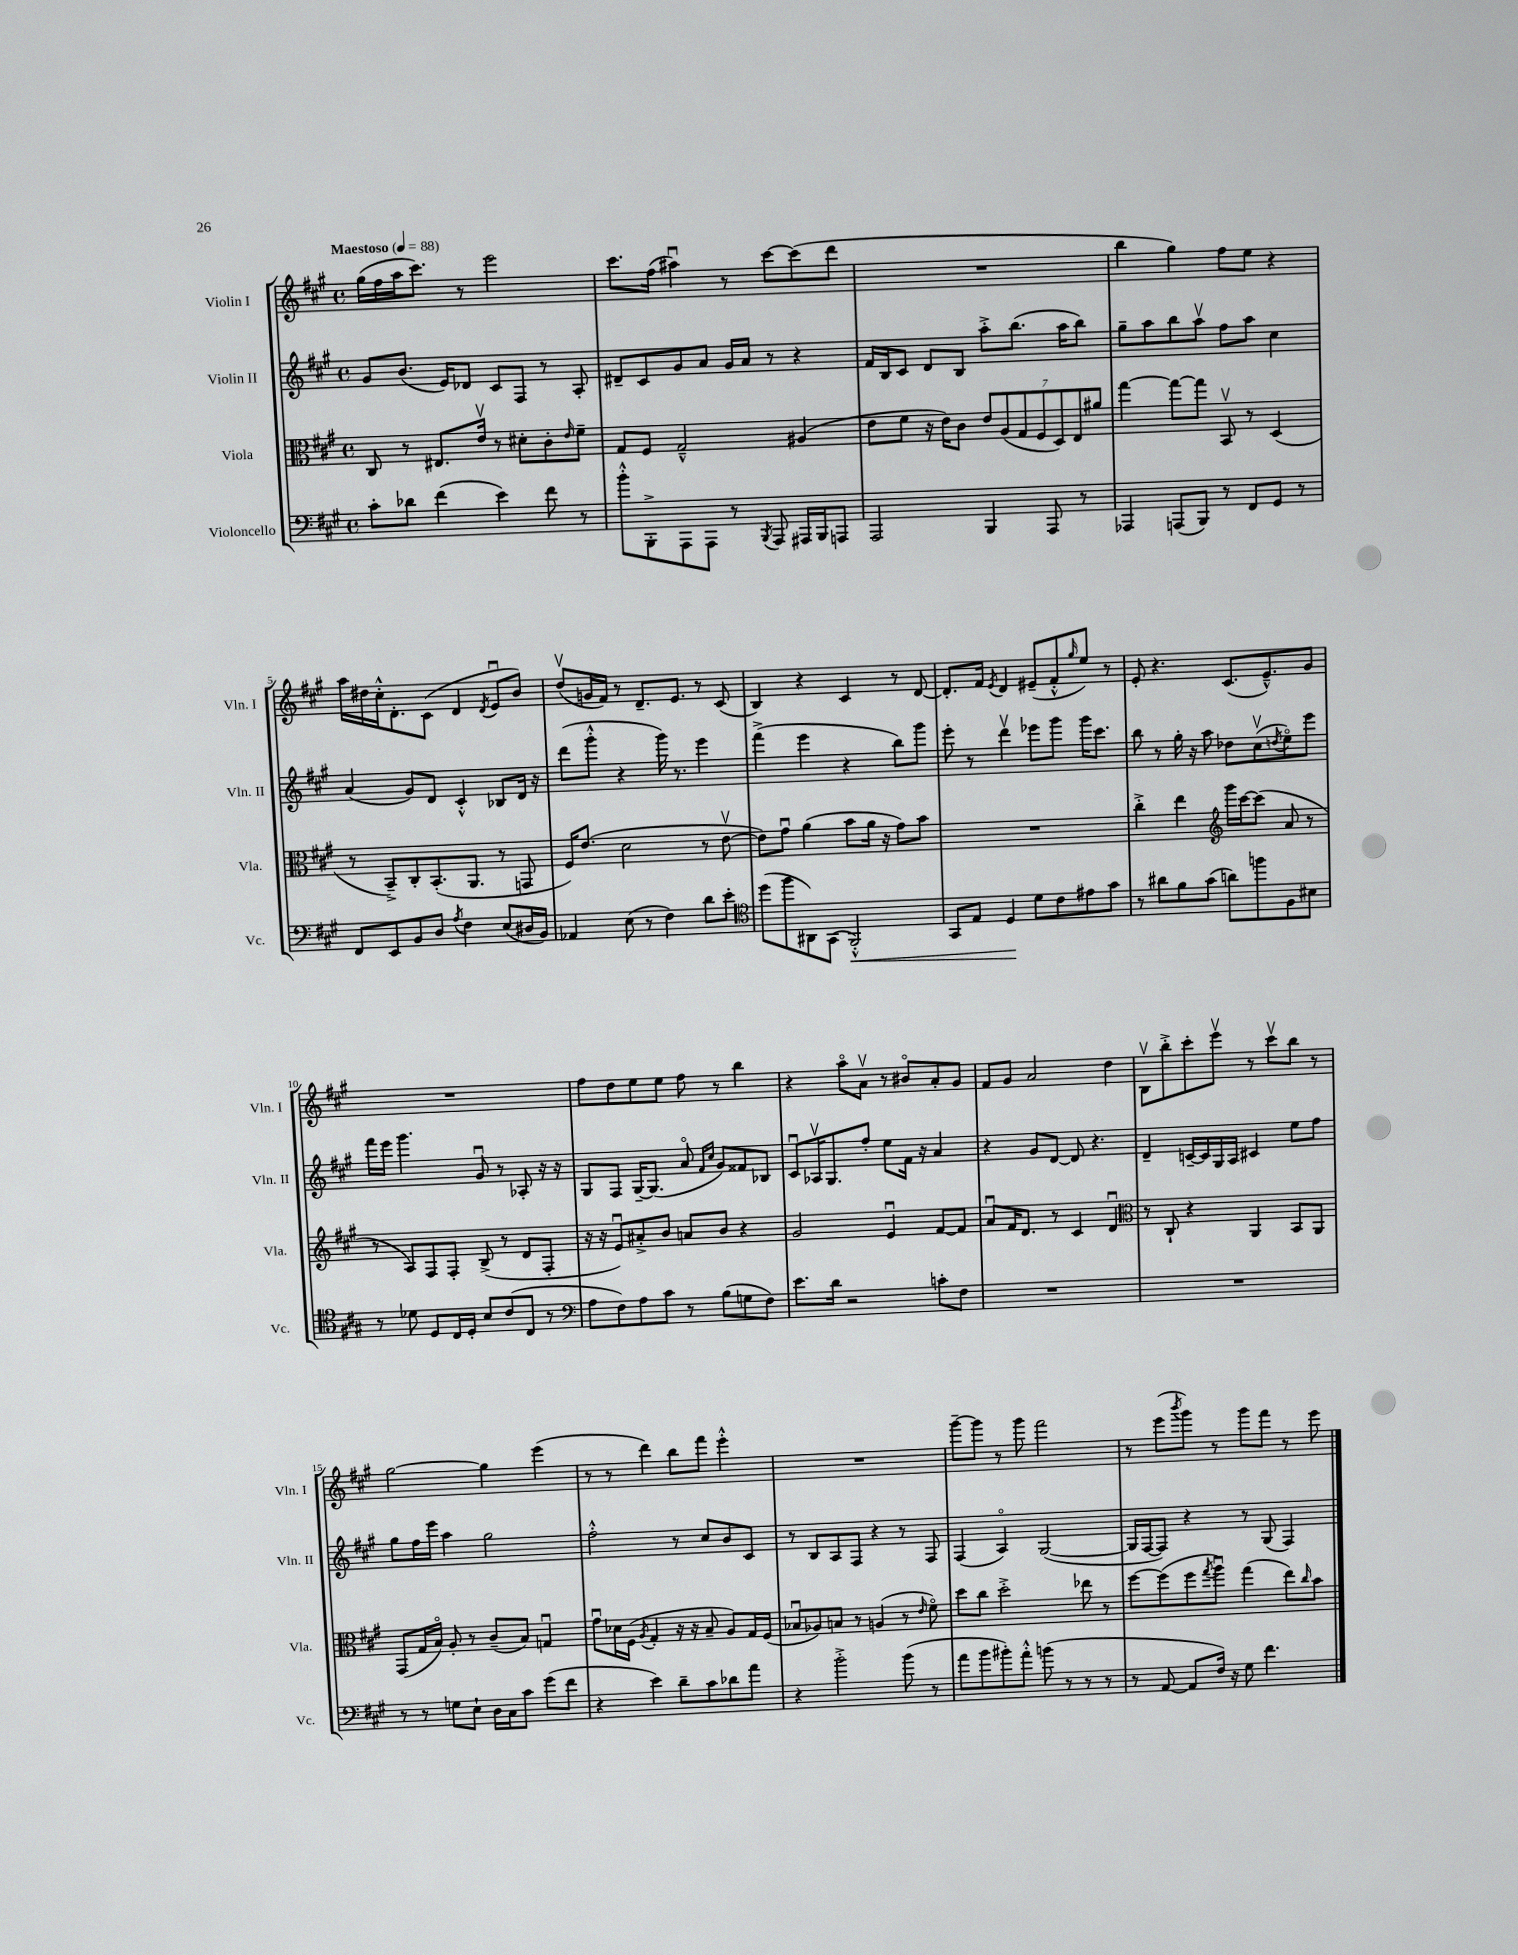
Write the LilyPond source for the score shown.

<<
\new StaffGroup <<
\new Staff = "s0" \with { instrumentName = "Violin I" shortInstrumentName = "Vln. I" } {
    \clef treble \key a \major \defaultTimeSignature \time 4/4 \tempo "Maestoso" 4 = 88
    gis''16( fis''16 a''16 cis'''8.) r8 e'''2 |
    cis'''8. fis''16( ais''4\downbow) r8 cis'''8~ cis'''8( d'''8 |
    R1 |
    b''4 gis''4) fis''8 e''8 r4 |
    a''16 dis''16 cis''16-.-^ d'8.-. cis'8( d'4 \acciaccatura { d'8 } e'8\downbow b'8) |
    d''8\upbow( g'16 fis'16) r8 d'8.-- e'8. r8 cis'8( |
    b4) r4 cis'4 r8 d'8~ |
    d'8.-. fis'16 \acciaccatura { e'8 } d'4 eis'8--( fis'8-.-^ \grace { gis''16 } e''8) r8 |
    e'8-. r4. cis'8.( e'8.---^) gis'8 |
    R1 |
    fis''8 d''8 e''8 e''8 fis''8 r8 b''4 |
    r4 a''8\flageolet a'8\upbow r8 bis'8\flageolet a'8-. gis'8 |
    fis'8 gis'8 a'2 d''4 |
    b8\upbow b''8-.-> cis'''8-. e'''8\upbow r8 cis'''8\upbow b''8 r8 |
    gis''2~ gis''4 e'''4( |
    r8 r8 d'''4) b''8 fis'''8 e'''4-.-^ |
    R1 |
    gis'''8~-- gis'''8 r8 gis'''8 fis'''2 |
    r8 e'''8( \acciaccatura { b'''8 } gis'''8) r8 gis'''8 fis'''8 r8 e'''8 \bar "|." |
}
\new Staff = "s1" \with { instrumentName = "Violin II" shortInstrumentName = "Vln. II" } {
    \clef treble \key a \major \defaultTimeSignature \time 4/4
    gis'8 b'8.( e'16) des'8 cis'8 fis8 r8 a8-. |
    dis'8-- cis'8 gis'8 a'8 gis'16 a'16 r8 r4 |
    fis'16 b16 cis'8 d'8 b8 a''8-.-> b''8.( a''16 b''8) |
    gis''8-- a''8 b''8 a''8\upbow fis''8 a''8 cis''4 |
    a'4( gis'8) d'8 cis'4-.-^ bes8 d'16 r16 |
    d'''8( gis'''8-.-^ r4 gis'''16) r8. e'''4 |
    fis'''4->( e'''4 r4 b''8) gis'''8 |
    e'''8-. r8 d'''4\upbow ees'''8 gis'''8 gis'''16 cis'''8. |
    b''8 r8 gis''16-. r16 a''8 des''8 cis''8\upbow( \acciaccatura { d''8 } e''8\flageolet) e'''8 |
    fis'''16 e'''16 gis'''4. gis'8\downbow r8 aes8-. r16 r16 |
    gis8 fis8 gis16~-- gis8.( a'8\flageolet \grace { fis'16 cis''16 } gis'8) fisis'8 bes8 |
    cis'8\downbow aes16\upbow gis8. fis''8-. e''8 fis'16 r16 a'4 |
    r4 gis'8 d'8~ d'8 r4. |
    d'4-- c'16~-- c'16 gis16 a16 cis'4 e''8 fis''8 |
    gis''8 fis''16 e'''16 a''4 gis''2 |
    fis''2-.-^ r8 cis''8 b'8 cis'8 |
    r8 b8 a8 fis8 r4 r8 fis8 |
    fis4( a4\flageolet) gis2~( |
    gis16 fis16~ fis8) r4 r8 gis8( fis4) \bar "|." |
}
\new Staff = "s2" \with { instrumentName = "Viola" shortInstrumentName = "Vla." } {
    \clef alto \key a \major \defaultTimeSignature \time 4/4
    cis8 r8 eis8. e'16\upbow r8 dis'8-. cis'8-. \grace { e'16 } fis'8-- |
    gis8 fis8 gis2---^ ais4( |
    e'8 fis'8 r16 e'16) cis'8 \tuplet 7/4 { e'8 a8( gis8 fis8 d8) e8 ais'8 } |
    gis''4~ gis''8~ gis''8 b,8\upbow r8 d4( |
    r8 b,8--->) cis8-. b,8.-.( a,8. r8 g,8 |
    fis16) e'8.( d'2 r8 e'8~\upbow |
    e'8) gis'8\downbow a'4( b'8 a'16 r16 gis'8) b'8 |
    R1 |
    cis''4-.-> e''4 \clef treble gis'''16 cis'''16~ cis'''8( a'8 r8 |
    r8 a8) fis8 fis8-. b8->( r8 d'8 fis8-. |
    r16 r16 e'8\downbow) ais'8-.-> b'8 a'8 b'8 r4 |
    gis'2 e'4\downbow fis'8~ fis'8 |
    a'8\downbow fis'16 d'8. r8 cis'4 d'4\downbow |
    \clef alto r8 cis8-! r4 a,4 b,8 a,8 |
    gis,8( gis16 b16\flageolet) a8-. r8 cis'8--( b8) g4\downbow |
    gis'8\downbow des'16 fis16( \acciaccatura { a8 } gis4-. r16 r16 b8-- a8) gis16 fis16( |
    bes8\downbow aes8) b8 r8 a4( r8 \grace { e'16 } fis'8\flageolet) |
    d''8 cis''8 d''2-.-> ees''8 r8 |
    fis''8~ fis''8( fis''8 \acciaccatura { gis''8 } a''8\downbow) gis''4( e''8) \grace { cis''16 } b'8 \bar "|." |
}
\new Staff = "s3" \with { instrumentName = "Violoncello" shortInstrumentName = "Vc." } {
    \clef bass \key a \major \defaultTimeSignature \time 4/4
    cis'8-. des'8 fis'4( e'4) fis'8 r8 |
    b'8-.-^ b,,8-.-> a,,8 a,,8 r8 \acciaccatura { b,,8 } a,,8 ais,,16 b,,16 a,,8 |
    a,,2 b,,4 a,,8 r8 |
    aes,,4 a,,8( b,,8) r8 fis,8 gis,8 r8 |
    fis,8 e,8 b,8 d8 \acciaccatura { a8 } fis4 e8( dis16 b,16) |
    aes,4 e8( r8 fis4) d'8 e'8-. |
    \clef tenor d''8( fis''8 ais,8) gis,8( fis,2-.-^\<) |
    gis,8 e8 d4\! d'8 cis'8 eis'8 gis'8 |
    r8 ais'8 fis'8 gis'8( a'8) f''8 fis8 bis8 |
    r8 des'8 d8 cis16 d16-. b8 cis'8( cis8 r8 |
    \clef bass a8 fis8) a8 cis'8 r8 b8( g8 fis8) |
    e'8. d'16 r2 c'8-. fis8 |
    R1 |
    R1 |
    r8 r8 g8 e8-! d16 cis16 cis'8 gis'8( fis'8 |
    r4 e'4) d'8-- cis'8 des'8 a'8 |
    r4 b'2-.-> b'8( r8 |
    a'8 b'8 bis'8-.) a'8-.-^ b'8( r8 r8 r8 |
    r8 a,8~ a,8 fis16) r16 gis8 fis'4. \bar "|." |
}
>>
>>
